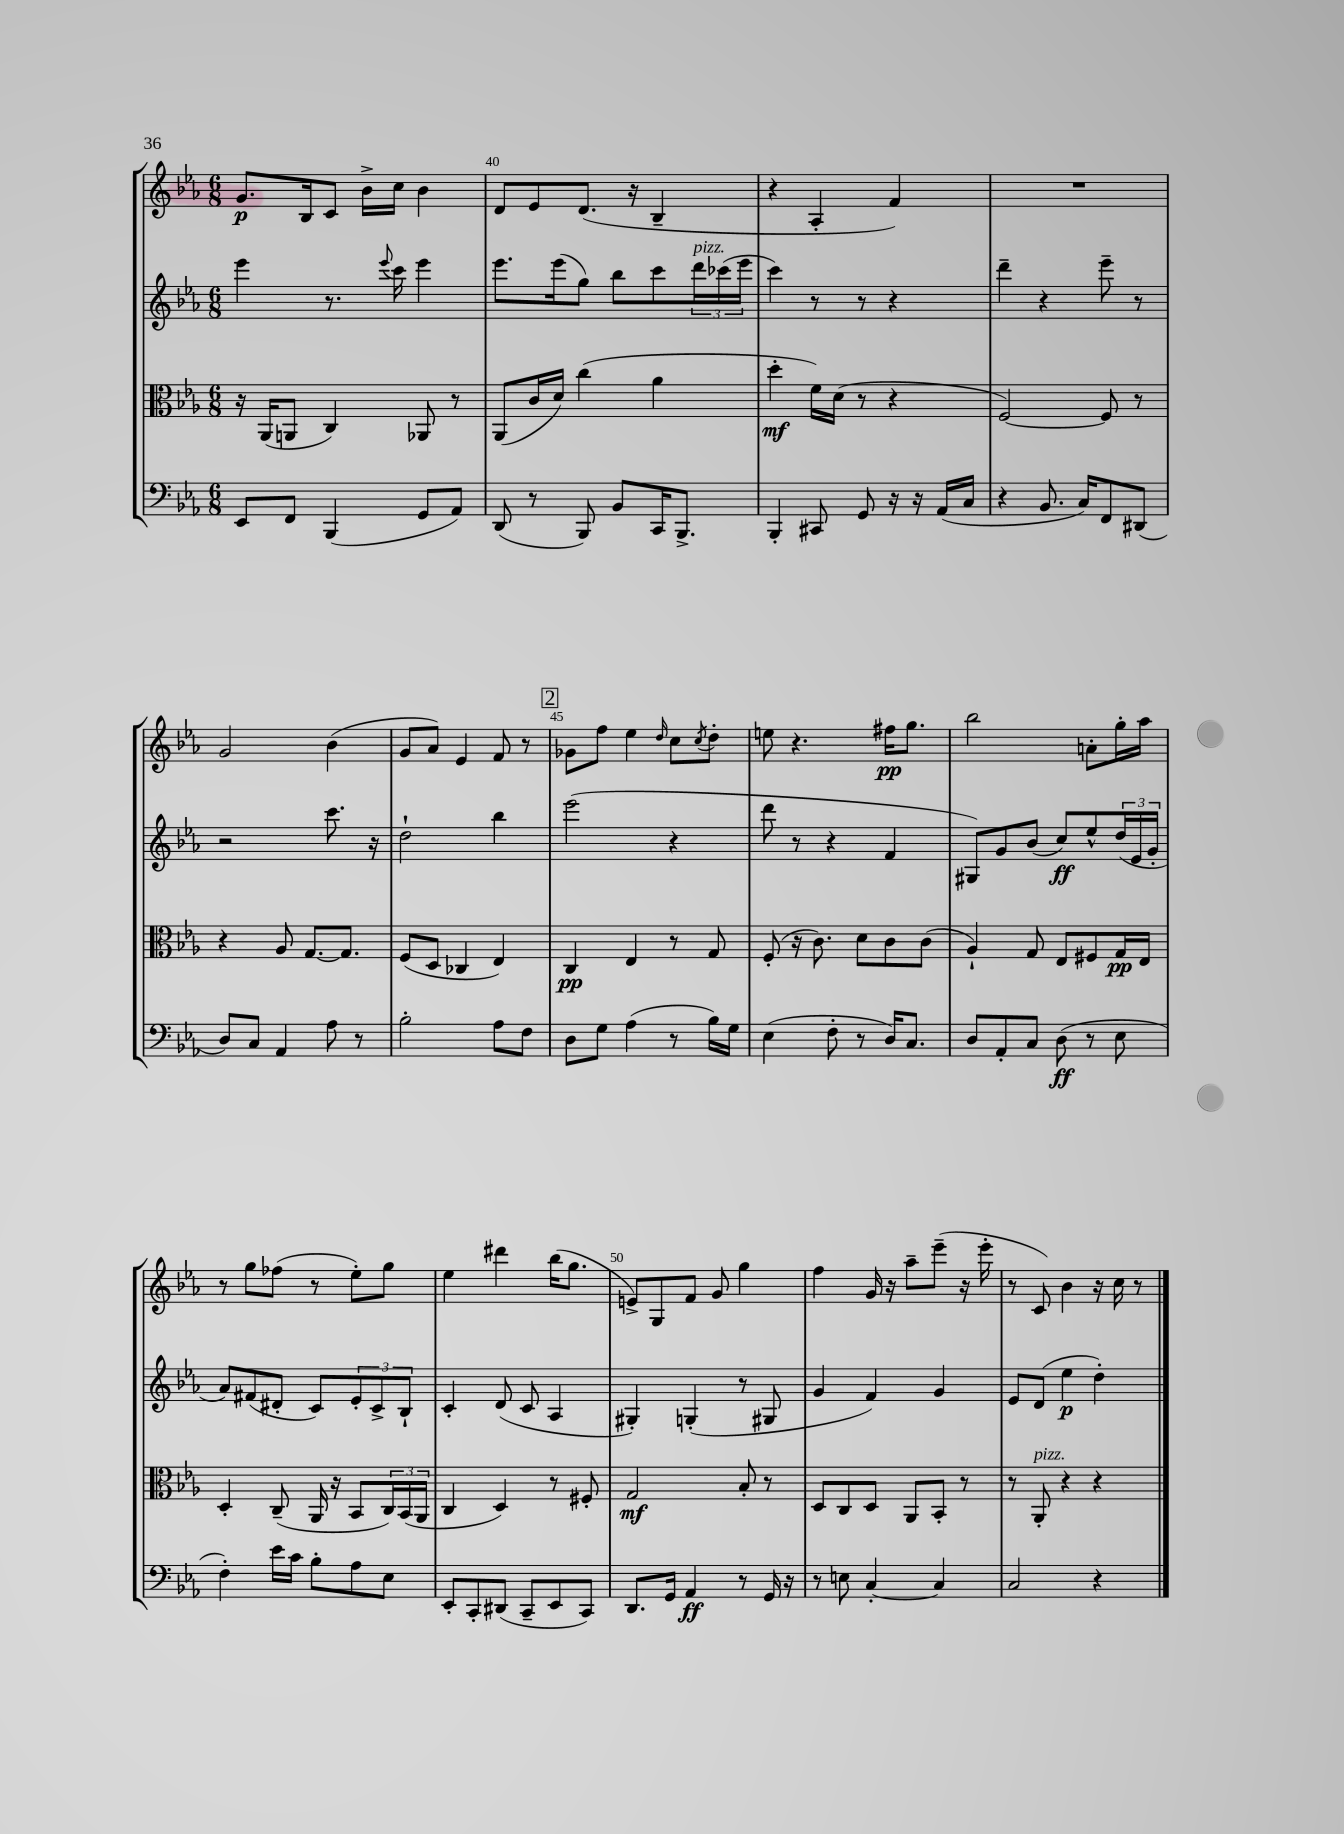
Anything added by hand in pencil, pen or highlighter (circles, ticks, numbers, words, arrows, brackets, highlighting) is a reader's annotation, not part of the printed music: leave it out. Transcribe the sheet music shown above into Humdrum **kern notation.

**kern	**dynam	**kern	**dynam	**kern	**dynam	**kern	**dynam
*part4	*part4	*part3	*part3	*part2	*part2	*part1	*part1
*staff4	*staff4	*staff3	*staff3	*staff2	*staff2	*staff1	*staff1
*clefF4	*	*clefC3	*	*clefG2	*	*clefG2	*
*k[b-e-a-]	*	*k[b-e-a-]	*	*k[b-e-a-]	*	*k[b-e-a-]	*
*M6/8	*	*M6/8	*	*M6/8	*	*M6/8	*
=39	=39	=39	=39	=39	=39	=39	=39
8EE-/L	.	16r	.	4eee-\	.	8.g/L	p
.	.	(16AA-/KL	.	.	.	.	.
8FF/J	.	8AAn/J	.	.	.	.	.
.	.	.	.	.	.	16B-/k	.
(4BBB-/	.	4C/)	.	8.r	.	8c/J	.
.	.	.	.	.	.	16b-^\LL	.
.	.	.	.	8qqeee-/	.	.	.
.	.	.	.	16ccc\	.	16cc\JJ	.
8GG/L	.	8AA-X/	.	4eee-\	.	4b-\	.
8AA-/J)	.	8r	.	.	.	.	.
=40	=40	=40	=40	=40	=40	=40	=40
(8DD/	.	(8AA-/L	.	8.eee-\L	.	8d/L	.
8r	.	16c/L	.	.	.	8e-/	.
.	.	16d/JJ)	.	(16eee-\k	.	.	.
8BBB-/)	.	(4cc\	.	8gg\J)	.	(8.d/J	.
8BB-/L	.	.	.	8bb-\L	.	.	.
.	.	.	.	.	.	16r	.
16CC/K	.	4a-\	.	8ccc\	.	4B-~/	.
8.BBB-^/J	.	.	.	.	.	.	.
!	!	!	!	!LO:TX:a:i:t=pizz.	!	!	!
.	.	.	.	24ddd\L	.	.	.
.	.	.	.	(24ccc-X\	.	.	.
.	.	.	.	24eee-\JJ	.	.	.
=41	=41	=41	=41	=41	=41	=41	=41
4BBB-'/	.	4dd'\	mf	4ccc\)	.	4r	.
8CC#X/	.	16f\LL)	.	8r	.	4A-'/	.
.	.	(16d\JJ	.	.	.	.	.
8GG/	.	8r	.	8r	.	.	.
16r	.	4r	.	4r	.	4f/)	.
16r	.	.	.	.	.	.	.
(16AA-/LL	.	.	.	.	.	.	.
16C/JJ	.	.	.	.	.	.	.
=42	=42	=42	=42	=42	=42	=42	=42
4r	.	[2F/)	.	4ddd~\	.	2.r	.
8.BB-/	.	.	.	4r	.	.	.
16C/KL)	.	.	.	.	.	.	.
8FF/	.	8F/]	.	8eee-~\	.	.	.
(8DD#X/J	.	8r	.	8r	.	.	.
!!LO:LB:g=z
=43	=43	=43	=43	=43	=43	=43	=43
8D/L)	.	4r	.	2r	.	2g/	.
8C/J	.	.	.	.	.	.	.
4AA-/	.	8A-/	.	.	.	.	.
.	.	[8.G/L	.	.	.	.	.
8A-\	.	.	.	8.ccc\	.	(4b-\	.
.	.	8.G/J]	.	.	.	.	.
8r	.	.	.	.	.	.	.
.	.	.	.	16r	.	.	.
=44	=44	=44	=44	=44	=44	=44	=44
2B-'\	.	(8F/L	.	2dd`\	.	8g/L	.
.	.	8D/J	.	.	.	8a-/J)	.
.	.	4C-X/	.	.	.	4e-/	.
8A-\L	.	4E-/)	.	4bb-\	.	8f/	.
8F\J	.	.	.	.	.	8r	.
!!LO:REH:place=s1:t=2
=45	=45	=45	=45	=45	=45	=45	=45
8D\L	.	4C/	pp	(2eee-\	.	8g-X\L	.
8G\J	.	.	.	.	.	8ff\J	.
(4A-\	.	4E-/	.	.	.	4ee-\	.
.	.	.	.	.	.	16qqdd/	.
8r	.	8r	.	4r	.	8cc\L	.
.	.	.	.	.	.	8qcc/	.
16B-\LL)	.	8G/	.	.	.	8dd'\J	.
16G\JJ	.	.	.	.	.	.	.
=46	=46	=46	=46	=46	=46	=46	=46
(4E-\	.	(8F'/	.	8ddd\	.	8een\	.
.	.	16r	.	8r	.	4.r	.
.	.	8.c\)	.	.	.	.	.
8F'\	.	.	.	4r	.	.	.
8r	.	8d\L	.	.	.	.	.
16D/KL)	.	8c\	.	4f/	.	16ff#X\KL	pp
8.C/J	.	.	.	.	.	8.gg\J	.
.	.	(8c\J	.	.	.	.	.
=47	=47	=47	=47	=47	=47	=47	=47
8D/L	.	4A-`/)	.	8G#X/L)	.	2bb-\	.
8AA-'/	.	.	.	8g/	.	.	.
8C/J	.	8G/	.	(8b-/J	.	.	.
(8D\	ff	8E-/L	.	8cc/L)	ff	.	.
8r	.	8F#X/	.	8ee-^^/	.	8an'\L	.
8E-\	.	16G/L	pp	(24dd/L	.	16gg'\L	.
.	.	.	.	24e-/	.	.	.
.	.	16E-/JJ	.	.	.	16aa-\JJ	.
.	.	.	.	24g'/JJ	.	.	.
!!LO:LB:g=z
=48	=48	=48	=48	=48	=48	=48	=48
4F'\)	.	4D'/	.	8a-/L)	.	8r	.
.	.	.	.	(8f#X/	.	8gg\L	.
16e-\LL	.	(8C~/	.	8d#X'/J	.	(8ff-X\J	.
16c\JJ	.	.	.	.	.	.	.
8B-'\L	.	16AA-/	.	8c/L)	.	8r	.
.	.	16r	.	.	.	.	.
8A-\	.	8BB-/L	.	12e-'/	.	8ee-'\L)	.
.	.	.	.	12c^/	.	.	.
8E-\J	.	24C/L)	.	.	.	8gg\J	.
.	.	(24BB-/	.	12B-`/J	.	.	.
.	.	24AA-/JJ	.	.	.	.	.
=49	=49	=49	=49	=49	=49	=49	=49
8EE-'/L	.	4C/	.	4c'/	.	4ee-\	.
8CC'/	.	.	.	.	.	.	.
(8DD#X/J	.	4D/)	.	(8d/	.	4ddd#X\	.
8CC~/L	.	.	.	8c/	.	.	.
8EE-/	.	8r	.	4A-/	.	(16bb-\KL	.
.	.	.	.	.	.	8.gg\J	.
8CC/J)	.	8F#X'/	.	.	.	.	.
=50	=50	=50	=50	=50	=50	=50	=50
8.DD/L	.	2G/	mf	4G#X'/)	.	8en^/L)	.
.	.	.	.	.	.	8G/	.
16GG/Jk	.	.	.	.	.	.	.
4AA-/	ff	.	.	(4Gn'/	.	8f/J	.
.	.	.	.	.	.	8g/	.
8r	.	8B-'/	.	8r	.	4gg\	.
16GG/	.	8r	.	8G#X/	.	.	.
16r	.	.	.	.	.	.	.
=51	=51	=51	=51	=51	=51	=51	=51
8r	.	8D/L	.	4g/	.	4ff\	.
8En\	.	8C/	.	.	.	.	.
[4C'/	.	8D/J	.	4f/)	.	16g/	.
.	.	.	.	.	.	16r	.
.	.	8AA-/L	.	.	.	8aa-~\L	.
4C/]	.	8BB-'/J	.	4g/	.	(8eee-~\J	.
.	.	8r	.	.	.	16r	.
.	.	.	.	.	.	16eee-'\	.
=52	=52	=52	=52	=52	=52	=52	=52
2C/	.	8r	.	8e-/L	.	8r	.
!	!	!LO:TX:a:i:t=pizz.	!	!	!	!	!
.	.	8AA-'/	.	(8d/J	.	8c/)	.
.	.	4r	.	4ee-\	p	4b-\	.
4r	.	4r	.	4dd'\)	.	16r	.
.	.	.	.	.	.	16cc\	.
.	.	.	.	.	.	8r	.
==	==	==	==	==	==	==	==
*-	*-	*-	*-	*-	*-	*-	*-
